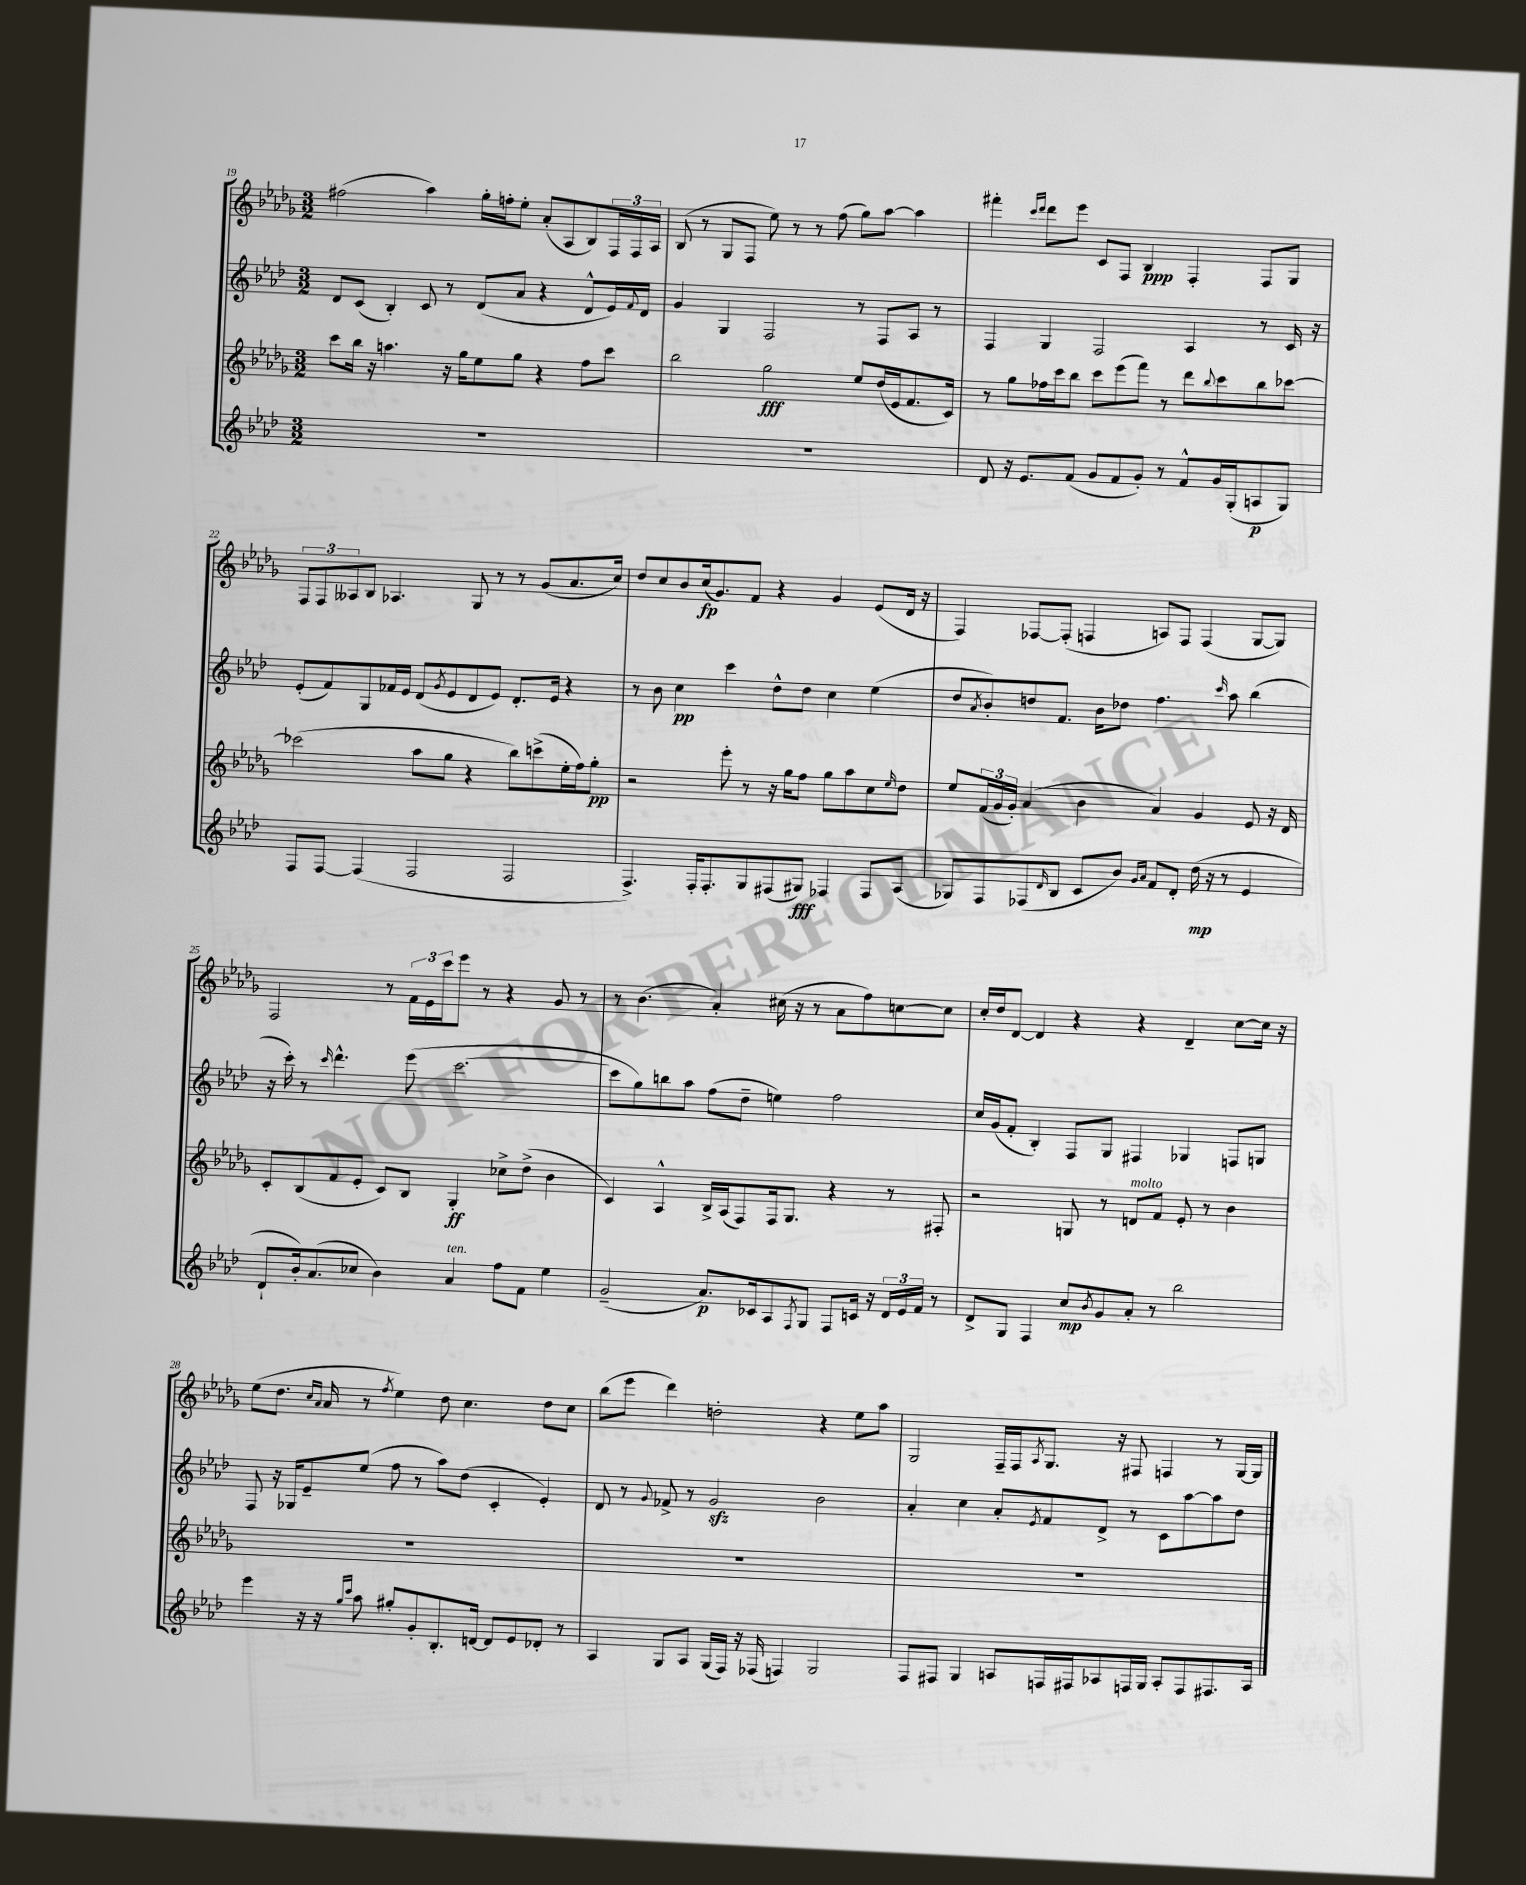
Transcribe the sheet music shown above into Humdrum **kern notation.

**kern	**kern	**kern	**kern
*staff4	*staff3	*staff2	*staff1
*clefG2	*clefG2	*clefG2	*clefG2
*k[b-e-a-d-]	*k[b-e-a-d-g-]	*k[b-e-a-d-]	*k[b-e-a-d-g-]
*M3/2	*M3/2	*M3/2	*M3/2
1.r	8ccc\L	8d-/L	(2ff#\
.	16bb-\Jk	(8c/J	.
.	16r	.	.
.	4.aa\	4B-'/)	.
.	.	8c/	4aa-\)
.	16r	8r	.
.	16gg-\LK	.	.
.	8ee-\	(8d-/L	16gg-'\LL
.	.	.	16ff'\J
.	8gg-\J	8a-/J	8ee-'\J
.	4r	4r	(8a-'/L
.	.	.	8A-/
.	8ff\L	8d-^^/L	8B-/)
.	8ccc\J	16e-/L)	24F/L
.	.	.	24F/
.	.	8qqf/	.
.	.	16d-/JJ	.
.	.	.	24A-/JJ
=	=	=	=
1.r	2bb-\	4g/	(8B-/
.	.	.	8r
.	.	4G/	8G-/L
.	.	.	8F/J
.	2gg-\	2F/	8ee-\)
.	.	.	8r
.	.	.	8r
.	.	.	(8ff\
.	8ee-/L	8r	8gg-\L)
.	(16dd-/L	8F/L	[8aa-\J
.	16e-/J	.	.
.	8.f/	8A-/J	4aa-\]
.	.	8r	.
.	16c/Jk)	.	.
=	=	=	=
8d-/	8r	4F/	4fff#'\
16r	8gg-\L	.	.
8.e-/L	.	.	.
.	.	.	16qqccc/LL
.	.	.	16qqddd-/JJ
.	16ff-\L	4G/	8ddd-\L
.	16ccc\J	.	.
(8f/J	8bb-\J	.	8eee-\J
8g/L	8ccc\L	2F/	8c/L
8f/	(8eee-\	.	8F/J
8g'/J)	8fff\J)	.	4B-/
8r	8r	.	.
8f^^/L	8ddd-\L	4A-/	4F'/
.	8qqbb-/	.	.
16g/L	8ccc\	.	.
(16G'/J	.	.	.
8A/	8bb-\	8r	8F/L
8G/J)	[8ccc-\J	16c/	8G-/J
.	.	16r	.
=	=	=	=
8F/L	(2ccc-\]	(8e-'/L	12F/L
.	.	.	12F/
[8F/J	.	8f/)	.
.	.	.	12A--/
(4F/]	.	8G/	8B-/J
.	.	16f-/L	4.A-/
.	.	16e-/JJ	.
2F/	8aa-\L	(8d-/L	.
.	.	8qg/	.
.	8gg-\J	8e-/	.
.	4r	8d-/	8G-/
.	.	8e-/J)	8r
2F/	8bb-\L)	8.d-'/L	8r
.	(8ccc^\	.	(8g-/L
.	.	16e-/Jk	.
.	16ee-'\L	4r	8.a-/
.	16ff\J)	.	.
.	8gg-'\J	.	.
.	.	.	16cc/Jk)
=	=	=	=
4.F^/)	2r	8r	8dd-/L
.	.	8b-\	8cc/
.	.	4cc\	8b-/
16F'/LK	.	.	(16cc/k
8.F'/	.	.	8.g-/)
.	8eee-'\	4ccc\	.
8G/	8r	.	8f/J
(8F#/	16r	8dd-^^\L	4r
.	16gg-\LK	.	.
8G#/J)	8ff\J	8dd-\J	.
4F-/	8gg-\L	4cc\	4g-/
.	8aa-\	.	.
8F-/L	8cc\	(4ee-\	(8e-/L
.	16qqee-/	.	.
(8A-/J	8dd-\J	.	16d-/Jk
.	.	.	16r
=	=	=	=
8G-/L)	8ee-/L	8dd-/L	4F/)
.	.	8qa-/	.
8F/	(24f/L	8b-'/)	.
.	24g-/	.	.
.	24g-'/JJ)	.	.
(8F-/	(4a-/	8dd/	[8F-/L
16qqd-/	.	.	.
8B-/J	.	8.f/J	(8F-'/]J
8c/L	4b-\	.	4F/
.	.	16b-\LK	.
8b-/J)	.	8dd-\J	.
16qqg/LL	.	.	.
16qqa-/JJ	.	.	.
8f/L	4a-/)	4.ff\	8A/L)
8d-'/J	.	.	8F/J
(16dd-\	4g-/	.	(4F/
16r	.	.	.
.	.	16qqccc/	.
8r	.	8aa-\	.
4e-/	8e-/	(4bb-\	[8G-/L
.	16r	.	8G-/]J)
.	16d-/	.	.
=	=	=	=
8d-`/L	8c'/L	16r	2F/
.	.	16ccc'\)	.
16b-'/k)	(8B-/	8r	.
(8.a-/	.	.	.
.	.	16qqccc/	.
.	8f/	4.ddd-^^\	.
8cc-/J	8e-'/J	.	.
4b-\)	8c/L)	.	8r
.	8B-/J	(8eee-\	24f\LL
.	.	.	24e-\
.	.	.	24ccc\J
4a-/	4G-'/	[2.ccc\	8eee-\J
.	.	.	8r
8ff\L	8cc-^\L	.	4r
8f\J	(8dd-^\J	.	.
4ee-\	4b-\	.	8g-/
.	.	.	8r
=	=	=	=
(2g~/	4c/)	8ccc\]L	8r
.	.	8gg\)	(4.b-\
.	4A-^^/	8bb\	.
.	.	8aa-\J	.
8.a-/L)	16B-^/LL	(8ff\L	4a-'/)
.	(16A-/J	.	.
.	8F/)	8dd-~\J	.
16c-/k	.	.	.
8A-/	16F/k	4ee\)	(16cc#\
.	8.G-/J	.	16r
8qF/	.	.	.
8G/J	.	.	8r
8F/L	4r	2ff\	8a-\L
16c/Jk	.	.	8ff\)
16r	.	.	.
24d-/LL	8r	.	[8cc\
24e-/	.	.	.
24f/JJ	.	.	.
8r	8F#'/	.	8cc\]J
=	=	=	=
8d-^/L	2r	16cc/LL	16cc'/LL
.	.	(16g/J	16dd-/J
8G/J	.	8f'/J	[8d-/J
4F/	.	4B-'/)	4d-/]
8cc/L	8G/	8F/L	4r
8qb-/	.	.	.
8g/	8r	8G/J	.
8a-'/J	8d/L	4F#/	4r
8r	8f/J	.	.
2bb-\	8e-'/	4G-/	4d-~/
.	8r	.	.
.	4b-\	8F/L	[8cc\L
.	.	8G/J	16cc\]Jk
.	.	.	16r
=	=	=	=
4eee-\	1.r	8F/	(8ee-\L
.	.	16r	8.dd-\J
.	.	16G-/LK	.
16r	.	8e-~/	.
.	.	.	16qqcc/LL
.	.	.	16qqa-/JJ
16r	.	.	16a-/
16qqgg/LL	.	.	.
16qqccc/JJ	.	.	.
8aa-\	.	(8ee-/J	8r
.	.	.	8qff/
8gg#'/L	.	8ff\	4ee-\)
8g'/	.	8r	.
8.B-'/	.	8aa-\L)	8dd-\
.	.	(8dd-\J	4.cc\
[16d/Jk	.	.	.
8d/]L	.	4c'/	.
8e-/	.	.	.
8d-'/J	.	4e-'/)	8dd-\L
8r	.	.	8cc\J
=	=	=	=
4A-/	1.r	8d-/	(8bb-\L
.	.	8r	8eee-\J
.	.	8qqg/	.
8G/L	.	8f-^/	4ddd-\)
8A-/J	.	8r	.
(16G/LL	.	2g/	2dd'\
16F/JJ)	.	.	.
16r	.	.	.
(16F-/	.	.	.
4F/)	.	.	.
2G/	.	2b-\	4r
.	.	.	8ee-\L
.	.	.	8aa-\J
=	=	=	=
8F/L	1.r	4a-'/	2G-/
8F#/J	.	.	.
4G/	.	4cc\	.
8A/L	.	8a-'/L	16F~/LL
.	.	.	16F/J
.	.	8qe-/	8qA-/
16F/L	.	8f/	8.G-/J
16F#/J	.	.	.
8A-/	.	8d-^/J	.
.	.	.	16r
16F/L	.	8r	8F#/
16G/JJ	.	.	.
8A-'/L	.	8c\L	4F/
8F/	.	[8aa-\	.
8.F#/	.	8aa-\]	8r
.	.	8dd-\J	[16G-/LL
16A-/Jk	.	.	16G-/]JJ
==	==	==	==
*-	*-	*-	*-
